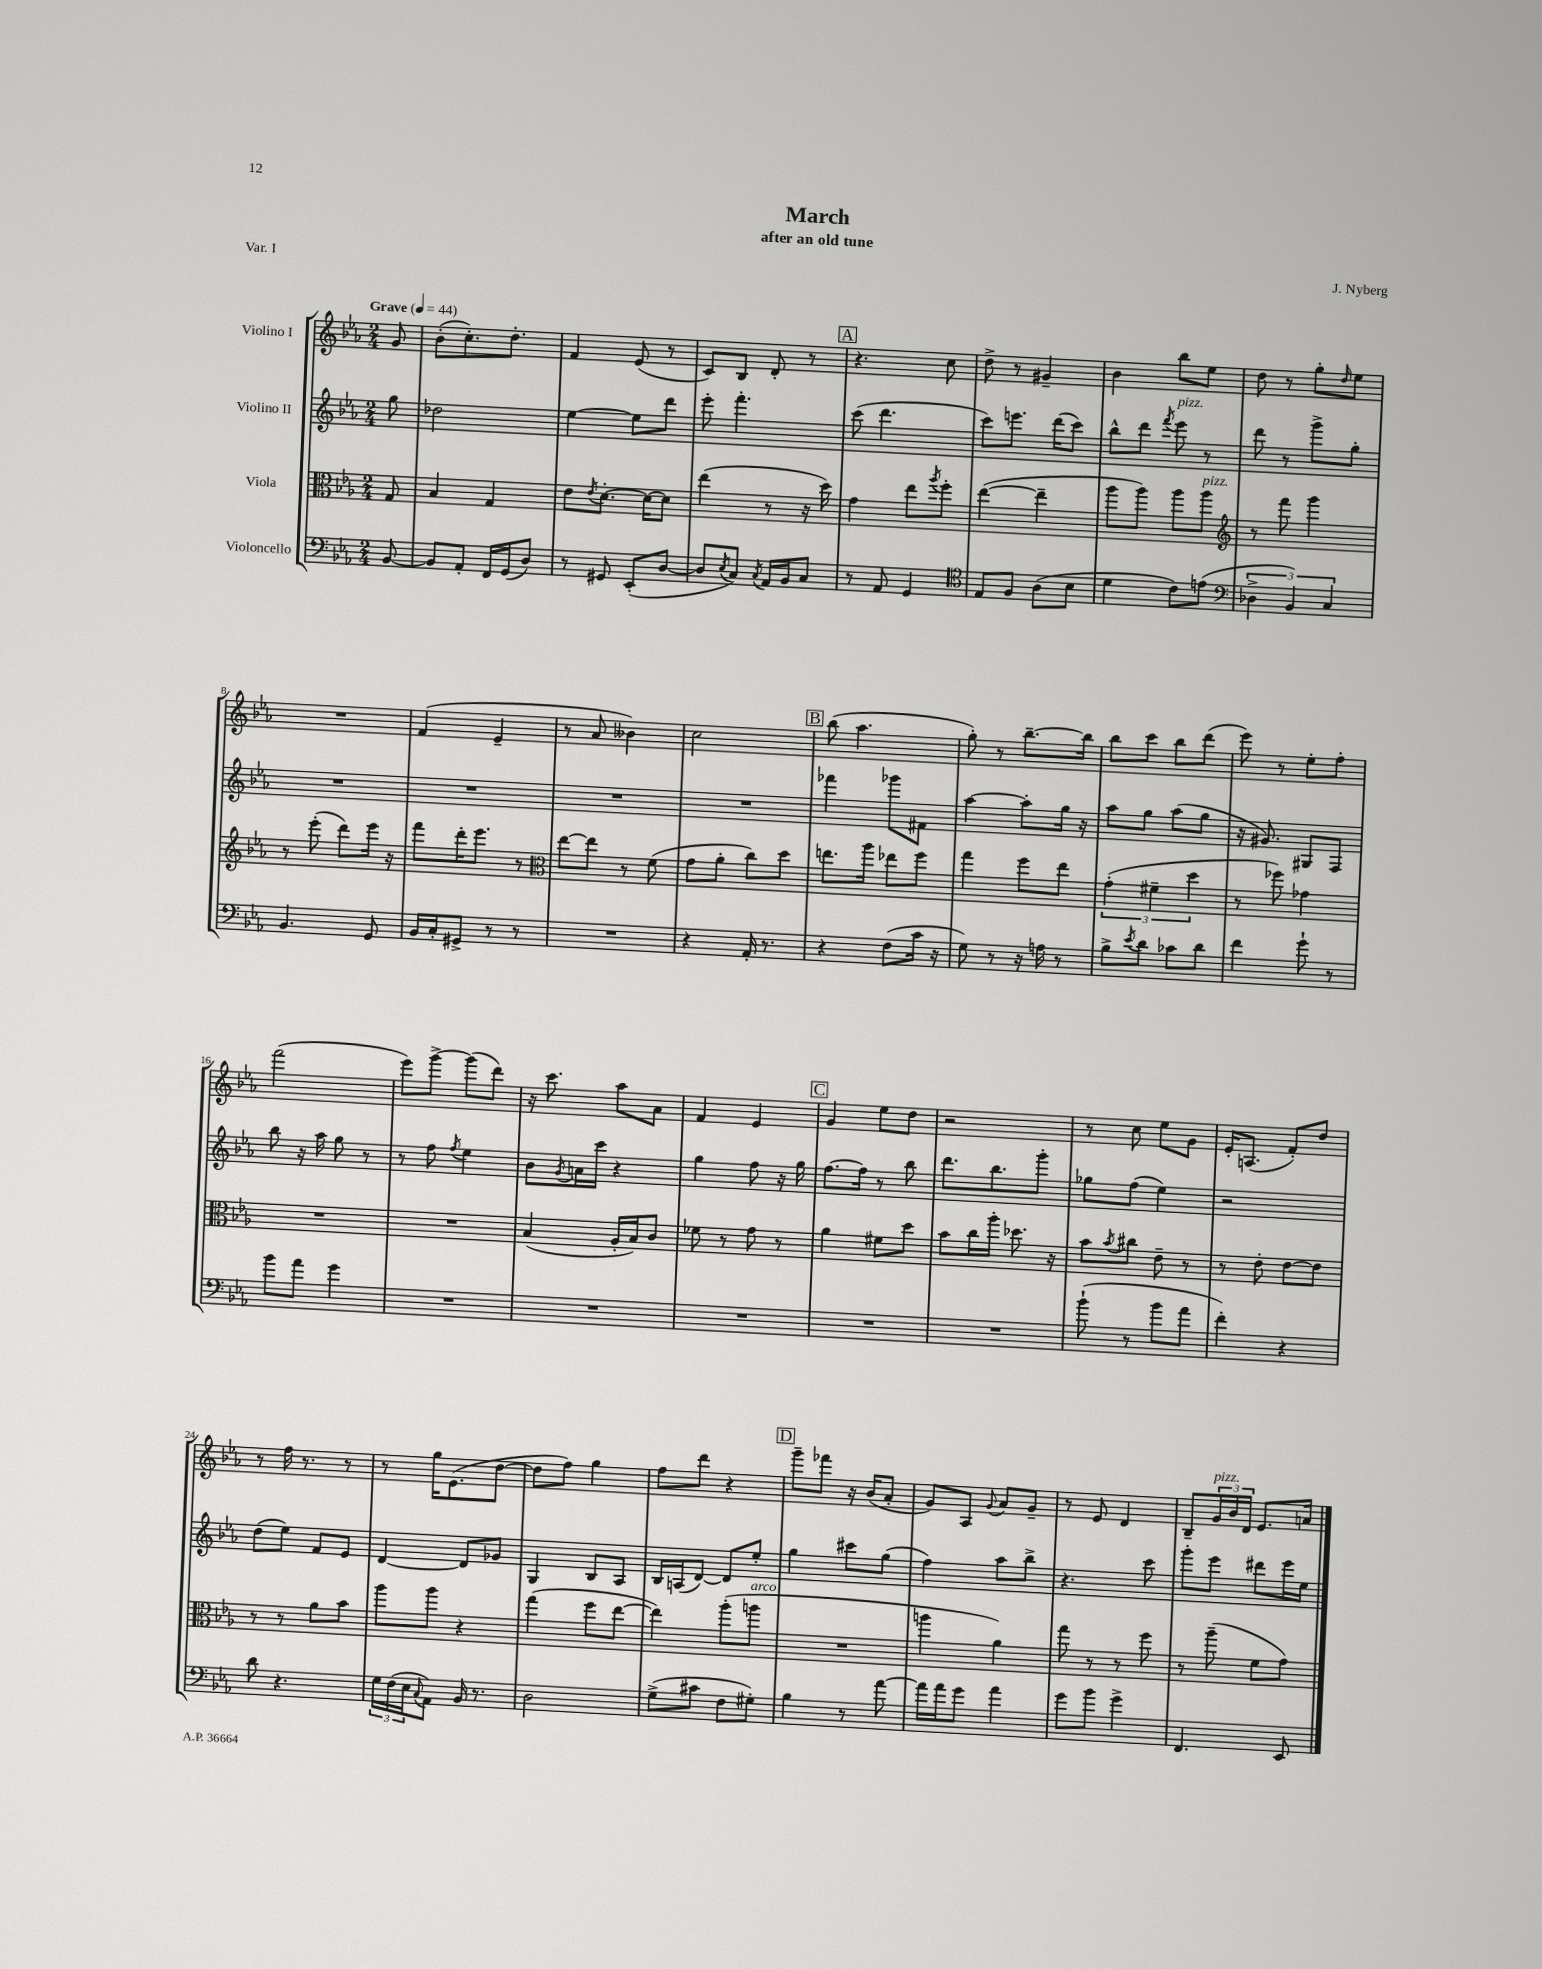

**kern	**kern	**kern	**kern
*part4	*part3	*part2	*part1
*staff4	*staff3	*staff2	*staff1
*I"Violoncello	*I"Viola	*I"Violino II	*I"Violino I
*clefF4	*clefC3	*clefG2	*clefG2
*k[b-e-a-]	*k[b-e-a-]	*k[b-e-a-]	*k[b-e-a-]
*M2/4	*M2/4	*M2/4	*M2/4
*MM44	*MM44	*MM44	*MM44
=	=	=	=
!	!	!	!LO:TX:a:B:t=Grave
[8BB-/	8G/	8gg\	8g/
=1	=1	=1	=1
8BB-/L]	4B-/	2dd-X\	(8b-'\L
8AA-'/J	.	.	8.cc'\)
16FF/LL	4G/	.	.
(16GG/J	.	.	8.dd'\J
8D/J)	.	.	.
=2	=2	=2	=2
8r	8e-\L	[4ee-\	4f/
.	8qe-/	.	.
8GG#X/	[8.d'\J	.	.
(8EE-'/L	.	8ee-\L]	(8e-/
.	16d\KL_	.	.
[8D/J	8d\J]	8ddd\J	8r
=3	=3	=3	=3
8D/L]	(4ee-\	8eee-'\	8c/L)
8qE-/	.	.	.
8C/J)	.	4.fff'\	8B-/J
8qC/	.	.	.
16AA-/LL	8r	.	8d'/
16BB-/J	.	.	.
8C/J	16r	.	8r
.	16dd\)	.	.
!!LO:REH:place=s1:t=A
=4	=4	=4	=4
8r	4g\	(8ccc\	4.r
8AA-/	.	4.ddd\	.
4GG/	8ee-\L	.	.
.	8qaa-/	.	.
.	8ff'\J	.	8cc\
=5	=5	=5	=5
*clefC4	*	*	*
8E-/L	([4ee-\	8ccc\L)	8dd^\
8F/J	.	8.eeen\J	8r
(8A-\L	4ee-~\]	.	4g#X~/
.	.	(16ddd\KL	.
8B-\J	.	8ccc\J)	.
=6	=6	=6	=6
4d\	8aa-\L	8bb-^^\L	4b-\
.	8aa-\J)	8ddd\J	.
.	.	8qfff/	.
!	!	!LO:TX:a:i:t=pizz.	!
8c\L)	8aa-\L	8eee-\	8bb-\L
!	!LO:TX:a:i:t=pizz.	!	!
(8en\J	8aa-\J	8r	8ee-\J
=7	=7	=7	=7
*clefF4	*clefG2	*	*
6D-X^\	8r	8ddd\	8dd\
.	8fff\	8r	8r
6BB-/)	.	.	.
.	4ggg\	8ggg^\L	8gg'\L
6C/	.	.	.
.	.	.	16qqdd/
.	.	8gg'\J	8ee-\J
!!LO:LB:g=z
=8	=8	=8	=8
4.BB-/	8r	2r	2r
.	(8eee-'\	.	.
.	8ddd\L)	.	.
8GG/	16eee-\Jk	.	.
.	16r	.	.
=9	=9	=9	=9
16BB-/LL	8fff\L	2r	(4f/
16C'/J	.	.	.
8GG#X^/J	16ddd'\K	.	.
.	8.eee-\J	.	.
8r	.	.	4e-~/
8r	8r	.	.
=10	=10	=10	=10
*	*clefC3	*	*
2r	[8ee-\L	2r	8r
.	8ee-\J]	.	8a-/
.	8r	.	4b--X\)
.	(8f\	.	.
=11	=11	=11	=11
4r	8g\L	2r	2cc\
.	8a-'\J	.	.
16AA-'/	8cc\L)	.	.
8.r	.	.	.
.	8dd\J	.	.
!!LO:REH:place=s1:t=B
=12	=12	=12	=12
4r	8.een\L	4fff-X\	(8bb-\
.	.	.	4.aa-\
.	16aa-\Jk	.	.
(8F\L	8ee-X\L	8ggg-X\L	.
16c\Jk	8ff\J	8f#X\J	.
16r	.	.	.
=13	=13	=13	=13
8G\)	4gg\	[4aa-\	8gg'\)
8r	.	.	8r
16r	8ff\L	8aa-'\L]	[8.bb-~\L
16An\	.	.	.
8r	8ee-\J	16gg\Jk	.
.	.	16r	16bb-\Jk]
=14	=14	=14	=14
8B-^\L	(6g'\	8aa-\L	8bb-\L
8qe-/	.	.	.
8d\J	.	8gg\J	8ccc\J
.	6f#X~\	.	.
8c-X\L	.	(8aa-\L	8bb-\L
.	6dd\	.	.
8d\J	.	8gg\J	(8ddd\J
=15	=15	=15	=15
4f\	8r	16r	8eee-\)
.	.	8.g#X/)	.
.	8ff-X\)	.	8r
8g`\	4g-X\	8G#X/L	8ee-'\L
8r	.	8F/J	8ff'\J
!!LO:LB:g=z
=16	=16	=16	=16
8b-\L	2r	8bb-\	(2fff\
8a-\J	.	16r	.
.	.	16aa-\	.
4g\	.	8gg\	.
.	.	8r	.
=17	=17	=17	=17
2r	2r	8r	8eee-\L)
.	.	8ff\	[8ggg^\J
.	.	8qff/	.
.	.	4ee-\	(8ggg\L]
.	.	.	8ddd\J)
=18	=18	=18	=18
2r	(4B-/	8b-\L	16r
.	.	.	8.ccc\
.	.	8qg/	.
.	.	16an\L	.
.	.	16ccc\JJ	.
.	16A-'/LL	4r	8aa-\L
.	16B-/J)	.	.
.	8c/J	.	8a-\J
=19	=19	=19	=19
2r	8f-X\	4gg\	4f/
.	8r	.	.
.	8g\	8ff\	4e-/
.	8r	16r	.
.	.	16gg\	.
!!LO:REH:place=s1:t=C
=20	=20	=20	=20
2r	4a-\	[8.ff\L	4g/
.	.	16ff\Jk]	.
.	8f#X\L	8r	8ee-\L
.	8dd\J	8bb-\	8dd\J
=21	=21	=21	=21
2r	8b-\L	8.ddd\L	2r
.	16cc\L	.	.
.	16aa-'\JJ	8.bb-\	.
.	8.dd-X\	.	.
.	.	8ggg'\J	.
.	16r	.	.
=22	=22	=22	=22
(8b-`\	8b-\L	8gg-X\L	8r
.	8qb-/	.	.
8r	8cc#X\J	(8ff\J	8cc\
8b-\L	8e-~\	4ee-\)	8ee-\L
8a-\J	8r	.	8g\J
=23	=23	=23	=23
4f'\)	8r	2r	16e-'/KL
.	.	.	(8.An/J
.	8e-'\	.	.
4r	[8e-\L	.	8f'/L)
.	8e-\J]	.	8dd/J
!!LO:LB:g=z
=24	=24	=24	=24
8d\	8r	(8dd\L	8r
4.r	8r	8ee-\J)	16ff\
.	.	.	8.r
.	8a-\L	8f/L	.
.	8b-\J	8e-/J	8r
=25	=25	=25	=25
24G\LL	8aa-\L	[4d/	8r
(24F\	.	.	.
24E-\J	.	.	.
8qqC/	.	.	.
8AA-\J)	8aa-\J	.	16gg\KL
.	.	.	(8.e-\
16BB-/	4r	8d/L]	.
8.r	.	.	.
.	.	8g-X/J	[8dd\J
=26	=26	=26	=26
2D\	(4gg\	4G/	8dd\L]
.	.	.	8ff\J)
.	8ff\L	8B-/L	4gg\
.	[8ee-\J	8A-/J	.
=27	=27	=27	=27
(8G^\L	4ee-\])	16B-/LL	8ff\L
.	.	(16An/J	.
8c#X\J	.	[8d/J)	8ddd\J
8F\L	(8aa-'\L	8d/L]	4r
!	!LO:TX:a:i:t=arco	!	!
8G#X'\J)	8aan\J	8ee-'/J	.
!!LO:REH:place=s1:t=D
=28	=28	=28	=28
4B-\	2r	4gg\	8ggg~\L
.	.	.	8fff-X\J
8r	.	8ccc#X\L	16r
.	.	.	(16b-/KL
[8a-\	.	(8gg\J	8a-'/J
=29	=29	=29	=29
16a-\LL]	4aan\	4ff\)	8g/L)
16a-\J	.	.	.
8g\J	.	.	8A-/J
.	.	.	8qqg/
4a-\	4a-\)	8aa-\L	8a-/L
.	.	8bb-^\J	8g~/J
=30	=30	=30	=30
8g\L	8gg\	4.r	8r
8b-\J	8r	.	8e-/
4g^\	8r	.	4d/
.	8ff\	8ccc\	.
=31	=31	=31	=31
4.FF/	8r	8ggg'\L	8B-~/L
!	!	!	!LO:TX:a:i:t=pizz.
.	(8aa-~\	8eee-\J	24g/L
.	.	.	24b-/
.	.	.	24d/JJ
.	8f\L	8ddd#X\L	8.e-/L
8EE-/	8g\J)	16eee-\L	.
.	.	16ee-\JJ	16an/Jk
==	==	==	==
*-	*-	*-	*-
